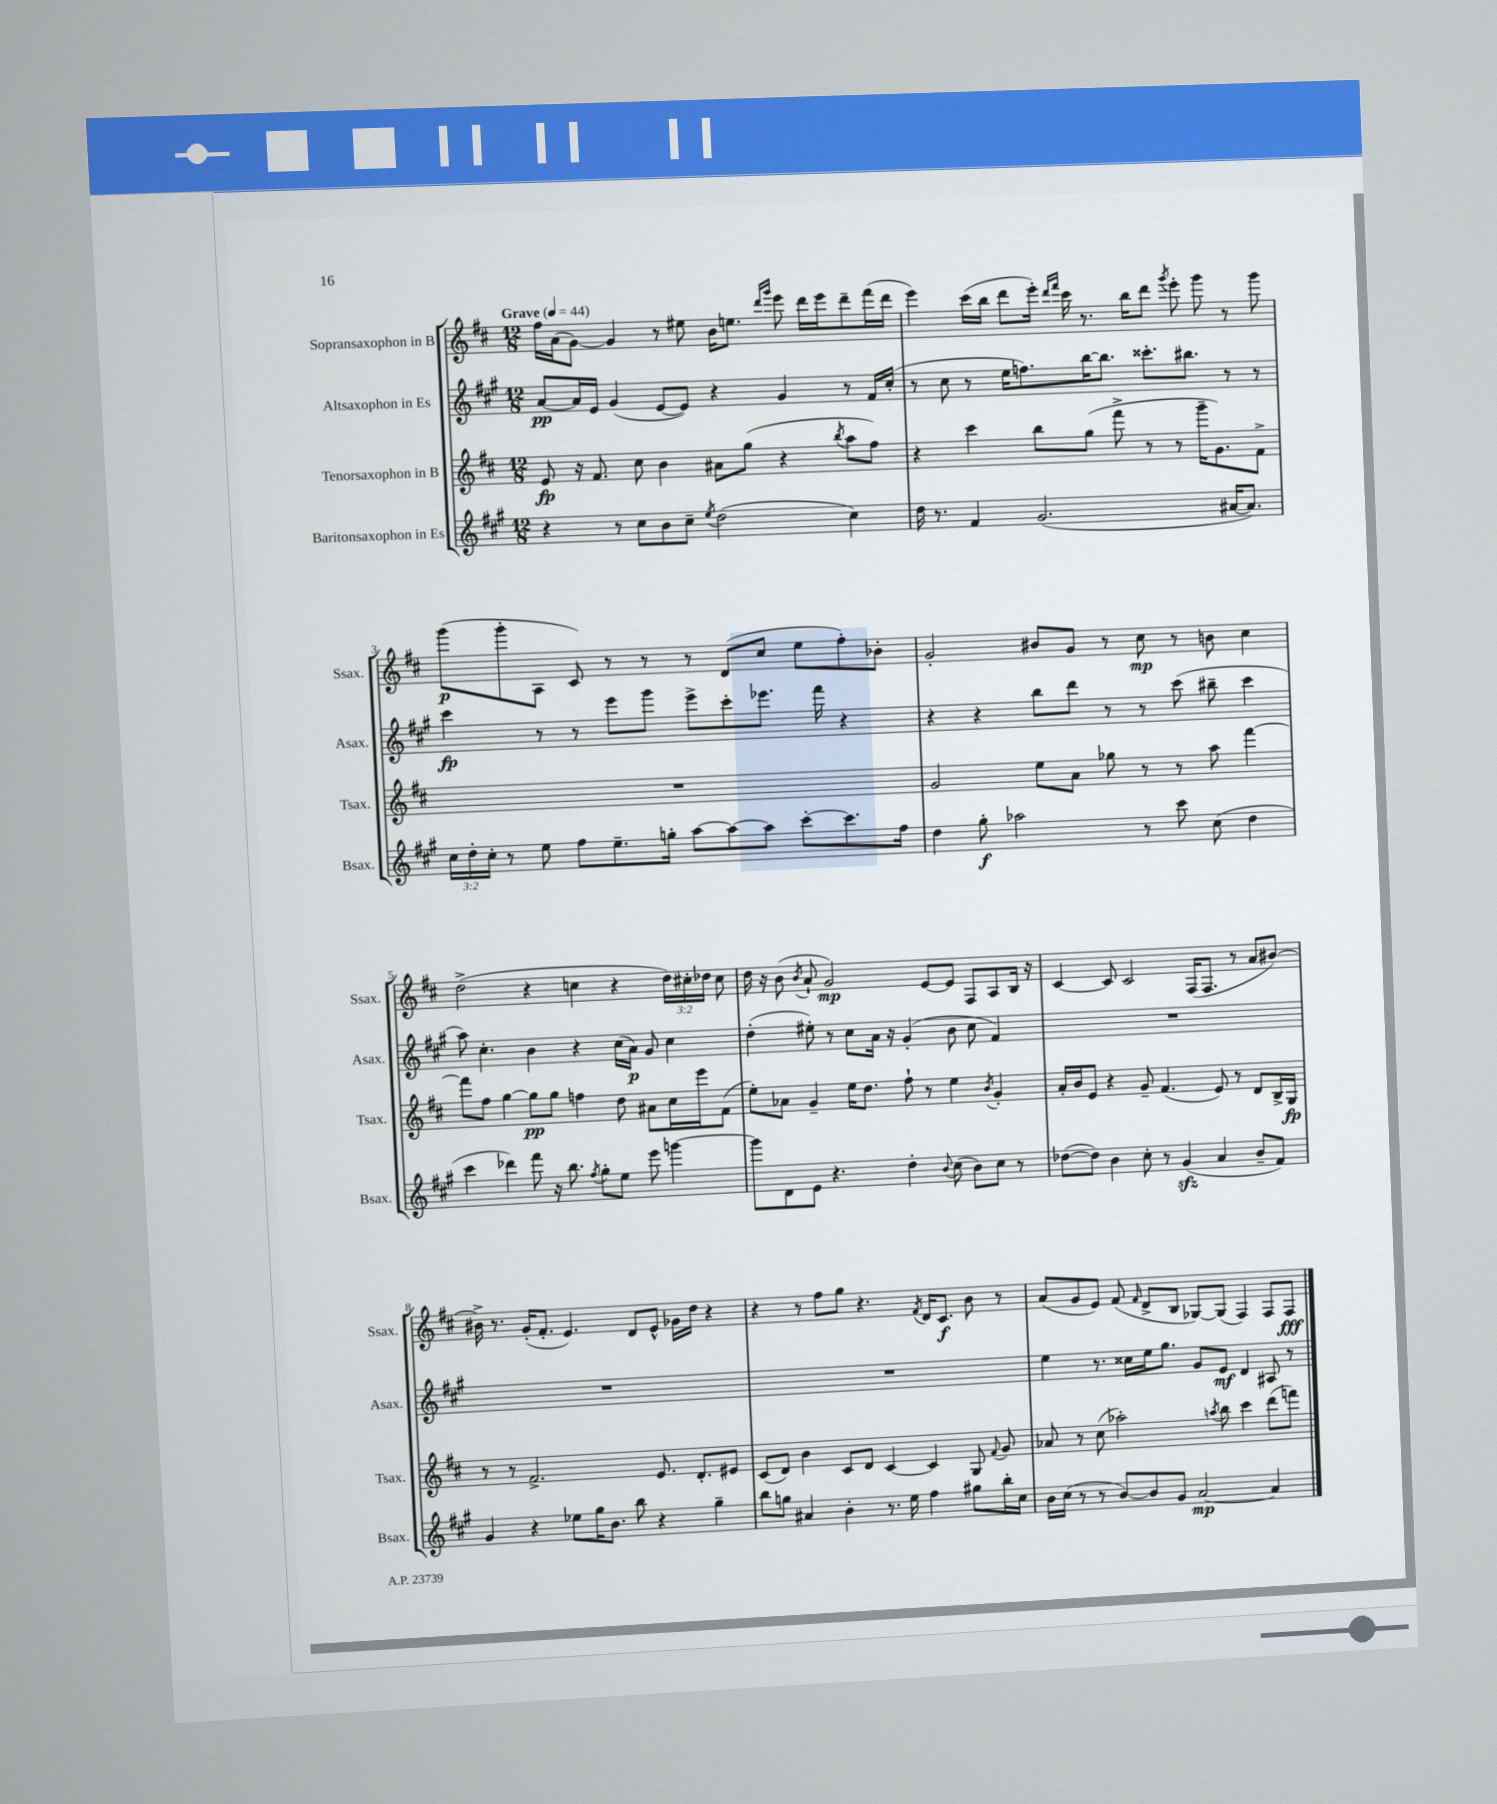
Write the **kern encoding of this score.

**kern	**dynam	**kern	**dynam	**kern	**dynam	**kern	**dynam
*part4	*part4	*part3	*part3	*part2	*part2	*part1	*part1
*staff4	*staff4	*staff3	*staff3	*staff2	*staff2	*staff1	*staff1
*I"Baritonsaxophon in Es	*	*I"Tenorsaxophon in B	*	*I"Altsaxophon in Es	*	*I"Sopransaxophon in B	*
*I'Bsax.	*	*I'Tsax.	*	*I'Asax.	*	*I'Ssax.	*
*clefG2	*	*clefG2	*	*clefG2	*	*clefG2	*
*k[f#c#g#]	*	*k[f#c#]	*	*k[f#c#g#]	*	*k[f#c#]	*
*M12/8	*	*M12/8	*	*M12/8	*	*M12/8	*
*MM44	*	*MM44	*	*MM44	*	*MM44	*
=1	=1	=1	=1	=1	=1	=1	=1
!	!	!	!	!	!	!LO:TX:a:B:t=Grave	!
4r	.	8e/	fp	[8a/L	pp	16ff#\LL	.
.	.	.	.	.	.	(16a\J	.
.	.	16r	.	16a/L]	.	[8g\J)	.
.	.	8.f#/	.	16e/JJ	.	.	.
8r	.	.	.	(4g#/	.	4g/]	.
8cc#\L	.	8cc#\	.	.	.	.	.
8b\	.	4b\	.	[8e/L	.	8r	.
8cc#~\J	.	.	.	8e/J])	.	8ee#X\	.
8qee/	.	.	.	.	.	.	.
(2dd\	.	8a#X\L	.	4r	.	16b\KL	.
.	.	.	.	.	.	8.een\J	.
.	.	(8gg\J	.	.	.	.	.
.	.	.	.	.	.	16qqddd/LL	.
.	.	.	.	.	.	16qqggg/JJ	.
.	.	4r	.	4g#/	.	8eee\	.
.	.	.	.	.	.	16ddd\LL	.
.	.	.	.	.	.	16eee\J	.
.	.	8qbb/	.	.	.	.	.
4cc#\)	.	8aa\L	.	8r	.	8ddd~\	.
.	.	8ff#\J)	.	16f#/LL	.	(16fff#\L	.
.	.	.	.	(16cc#'/JJ	.	16ddd\JJ	.
=2	=2	=2	=2	=2	=2	=2	=2
16dd\	.	4r	.	8r	.	4eee\)	.
8.r	.	.	.	.	.	.	.
.	.	.	.	8cc#\	.	.	.
4f#/	.	4ccc#\	.	8r	.	(16ccc#\LL	.
.	.	.	.	.	.	16bb\JJ	.
.	.	.	.	16ee\KL	.	8ddd\L	.
.	.	.	.	8.ffn\)	.	.	.
(2.g#/	.	8bb\L	.	.	.	16eee'\Jk)	.
.	.	.	.	.	.	16qqddd/LL	.
.	.	.	.	.	.	16qqfff#/JJ	.
.	.	.	.	.	.	16ccc#\	.
.	.	(8gg\J	.	[16bb\K	.	8.r	.
.	.	.	.	8.bb\J]	.	.	.
.	.	8fff#^\	.	.	.	.	.
.	.	.	.	.	.	16bb\KL	.
.	.	8r	.	8.ccc##X'\L	.	8ddd\J	.
.	.	.	.	.	.	8qggg/	.
.	.	8r	.	.	.	8eee'\	.
.	.	.	.	8.bb#X\J	.	.	.
.	.	16ggg~\KL	.	.	.	8ggg\	.
.	.	8.g\)	.	.	.	.	.
[16a#X/KL	.	.	.	8r	.	8r	.
8.a#/J])	.	.	.	.	.	.	.
.	.	8f#^\J	.	8r	.	8ggg\	.
!!LO:LB:g=z
=3	=3	=3	=3	=3	=3	=3	=3
24cc#\LL	.	1.r	.	4ccc#\	fp	(8ggg\L	p
24dd'\	.	.	.	.	.	.	.
24cc#'\JJ	.	.	.	.	.	.	.
8r	.	.	.	.	.	8ggg'\	.
8ee\	.	.	.	8r	.	8A\J	.
8ff#\L	.	.	.	8r	.	8c#/)	.
8.ee~\	.	.	.	8eee\L	.	8r	.
.	.	.	.	8ggg#\J	.	8r	.
16ggn'\Jk	.	.	.	.	.	.	.
[8aa\L	.	.	.	8eee^\L	.	8r	.
8aa\_	.	.	.	8ccc#'\	.	(8d/L	.
8aa\J]	.	.	.	8.eee-X\J	.	8cc#/J	.
[8ccc#'\L	.	.	.	.	.	8ee\L	.
.	.	.	.	16fff#\	.	.	.
8.ccc#\]	.	.	.	4r	.	8ff#'\)	.
.	.	.	.	.	.	8b-X'\J	.
16ff#\Jk	.	.	.	.	.	.	.
=4	=4	=4	=4	=4	=4	=4	=4
4dd\	.	2g/	.	4r	.	2g'/	.
8gg#'\	f	.	.	4r	.	.	.
2aa-X\	.	.	.	.	.	.	.
.	.	8ee\L	.	8bb\L	.	8b#X/L	.
.	.	8a\J	.	8ddd\J	.	8g/J	.
.	.	8gg-X\	.	8r	.	8r	.
8r	.	8r	.	8r	.	8cc#\	mp
8ccc#\	.	8r	.	(8ccc#\	.	8r	.
(8cc#\	.	8aa\	.	8bb#X~\	.	8bn\	.
4dd\	.	[4fff#\	.	4ccc#\	.	4cc#\	.
!!LO:LB:g=z
=5	=5	=5	=5	=5	=5	=5	=5
4ccc#\	.	8fff#\L]	.	8aa\)	.	(2dd^\	.
.	.	8ff#\J	.	4.cc#'\	.	.	.
4ddd-X\)	.	[4gg\	.	.	.	.	.
8fff#\	.	8gg\L]	pp	4b\	.	4r	.
16r	.	8gg\J	.	.	.	.	.
8.bb\	.	.	.	.	.	.	.
.	.	4ffn\	.	4r	.	4ccn\	.
8qff#/	.	.	.	.	.	.	.
8gg#'\L	.	.	.	.	.	.	.
8ee\J	.	8dd\	.	(16cc#\LL	.	4r	.
.	.	.	.	16a\JJ)	p	.	.
8eee\	.	8a#X\L	.	8g#/	.	.	.
[4gggn\	.	16cc#\L	.	4cc#\	.	24dd\LL)	.
.	.	.	.	.	.	24cc#X'\	.
.	.	16eee\J	.	.	.	.	.
.	.	.	.	.	.	24dd-X\JJ	.
.	.	(8f#\J	.	.	.	8cc#\	.
=6	=6	=6	=6	=6	=6	=6	=6
8ggg\L]	.	8ee'\L)	.	(4dd'\	.	16dd\	.
.	.	.	.	.	.	16r	.
8d\	.	8a-X\J	.	.	.	(8b\	.
.	.	.	.	.	.	8qb/	.
8e\J	.	4g~/	.	8ee#X'\)	.	8a`/	.
4.r	.	.	.	8r	.	2g/)	mp
.	.	16ee\KL	.	8cc#\L	.	.	.
.	.	8.dd\J	.	.	.	.	.
.	.	.	.	16a\Jk	.	.	.
.	.	.	.	16r	.	.	.
4dd'\	.	8ff#`\	.	(4g#'/	.	.	.
.	.	8r	.	.	.	[8e/L	.
8qqb/	.	.	.	.	.	.	.
(8cc#\	.	4ee\	.	8b\	.	8e/J]	.
8b\L)	.	.	.	8cc#\	.	8F#/L	.
.	.	8qb/	.	.	.	.	.
8cc#\J	.	4g'/	.	4f#/)	.	8A/	.
8r	.	.	.	.	.	16B/Jk	.
.	.	.	.	.	.	16r	.
=7	=7	=7	=7	=7	=7	=7	=7
([8dd-X\L	.	16a'/LL	.	1.r	.	[4c#/	.
.	.	16b/J	.	.	.	.	.
8dd-\J])	.	8e/J	.	.	.	.	.
4b\	.	4r	.	.	.	8c#/]	.
.	.	.	.	.	.	2c#/	.
8cc#'\	.	8g~/	.	.	.	.	.
8r	.	(4.f#/	.	.	.	.	.
(4g#zz/	.	.	.	.	.	.	.
.	.	.	.	.	.	(16F#/KL	.
.	.	.	.	.	.	8.F#/J	.
4a/	.	8e/)	.	.	.	.	.
.	.	8r	.	.	.	8r	.
8b~/L	.	8d/L	.	.	.	8a/L	.
8f#/J)	.	16B^/L	.	.	.	[8b#X/J)	.
.	.	16G/JJ	fp	.	.	.	.
!!LO:LB:g=z
=8	=8	=8	=8	=8	=8	=8	=8
4g#/	.	8r	.	1.r	.	16b#X^\]	.
.	.	.	.	.	.	8.r	.
.	.	8r	.	.	.	.	.
4r	.	2.f#^/	.	.	.	(16g'/KL	.
.	.	.	.	.	.	8.f#'/J	.
8ee-X\L	.	.	.	.	.	4.e/)	.
16gg#\K	.	.	.	.	.	.	.
8.b\J	.	.	.	.	.	.	.
8bb\	.	.	.	.	.	8d/L	.
4r	.	8.e/	.	.	.	8e^^/J	.
.	.	.	.	.	.	16g-X\LL	.
.	.	8.d'/L	.	.	.	16dd\JJ	.
4gg#~\	.	.	.	.	.	4r	.
.	.	8e#X/J	.	.	.	.	.
=9	=9	=9	=9	=9	=9	=9	=9
8bb\L	.	(8c#/L	.	1.r	.	4r	.
8ggn\J	.	8d/J)	.	.	.	.	.
4a#X/	.	4b\	.	.	.	8r	.
.	.	.	.	.	.	8ff#\L	.
4b'\	.	8c#/L	.	.	.	8gg\J	.
.	.	8d/J	.	.	.	4.r	.
8.r	.	[4c#/	.	.	.	.	.
16ee\	.	.	.	.	.	.	.
.	.	.	.	.	.	8qf#/	.
4ff#\	.	4c#/]	.	.	.	16d/KL	.
.	.	.	.	.	.	8.c#/J	f
8gg#X\L	.	8G/	.	.	.	8b\	.
.	.	8qqf#/	.	.	.	.	.
16bb'\L	.	8g/	.	.	.	8r	.
16cc#\JJ	.	.	.	.	.	.	.
=10	=10	=10	=10	=10	=10	=10	=10
16b\LL	.	8a-X/	.	4ee\	.	(8a/L	.
(16cc#\JJ	.	.	.	.	.	.	.
8r	.	8r	.	.	.	8g/	.
8r	.	(8cc#\	.	8.r	.	8e/J)	.
[8b/L)	.	2aa-X'\)	.	.	.	(8f#/	.
.	.	.	.	16cc##X\LL	.	.	.
.	.	.	.	.	.	16qqf#/	.
8b/]	.	.	.	16ee\J	.	8d^/L	.
.	.	.	.	8.gg#\J	.	.	.
8g#/J	.	.	.	.	.	8B/J	.
[2a/	mp	.	.	8g#/L	.	[8G-X/L)	.
.	.	8qaan/	.	.	.	.	.
.	.	8bb\	.	8e/J	mf	(8G-/J]	.
.	.	4ccc#\	.	4d/	.	4F#/)	.
4a/]	.	(8ddd\L	.	8A#X/	.	8F#/L	.
.	.	8fffn\J)	.	8r	.	8F#/J	fff
==	==	==	==	==	==	==	==
*-	*-	*-	*-	*-	*-	*-	*-
